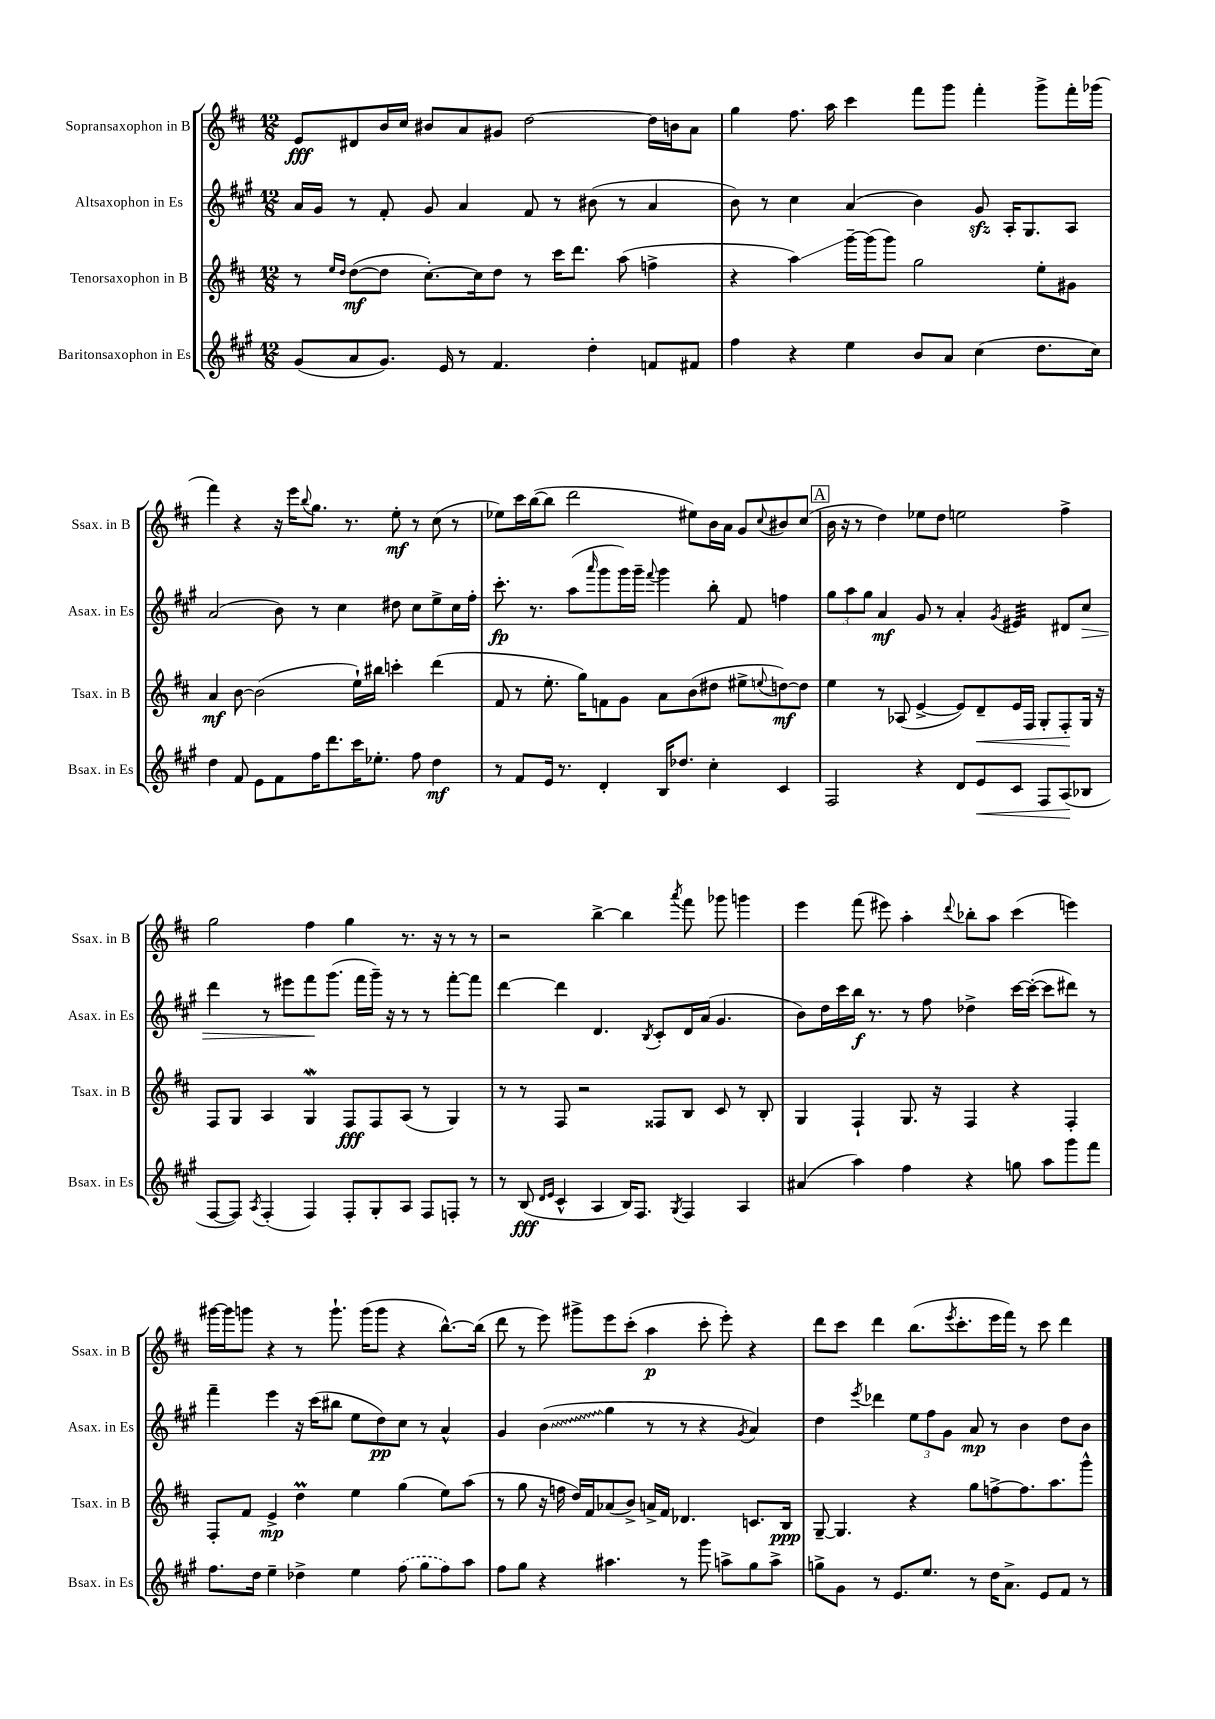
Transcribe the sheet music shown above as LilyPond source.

<<
\new StaffGroup <<
\new Staff = "s0" \with { instrumentName = "Sopransaxophon in B" shortInstrumentName = "Ssax. in B" } {
    \clef treble \key d \major \numericTimeSignature \time 12/8
    e'8\fff dis'8 b'16 cis''16 bis'8 a'8 gis'8 d''2~ d''16 b'16 a'8 |
    g''4 fis''8. a''16 cis'''4 fis'''8 g'''8 fis'''4-. g'''8-> fis'''16-. ges'''16( |
    fis'''4) r4 r16 e'''16 \appoggiatura { b''8 } g''8. r8. e''8-.\mf r8 cis''8( r8 |
    ees''8) cis'''16 b''16~( b''8 d'''2 eis''8) b'16 a'16 g'8 \appoggiatura { cis''8 } bis'8 cis''8( |
    \mark \markup { \box "A" } b'16 r16 r8 d''4) ees''8 d''8 e''2 fis''4-> |
    g''2 fis''4 g''4 r8. r16 r8 r8 |
    r2 b''4~-> b''4 \acciaccatura { a'''8 } fis'''8 ges'''8 g'''4 |
    e'''4 fis'''8( eis'''8) a''4-. \appoggiatura { d'''8 } bes''8-. a''8 cis'''4( e'''4) |
    gis'''16~ gis'''16 g'''8 r4 r8 g'''8.-! g'''16( g'''8 r4 b''8.~-^) b''16( |
    d'''8 r8 e'''8) gis'''8-> e'''8 cis'''8-.( a''4\p cis'''8-. e'''8-.) r4 |
    d'''8 cis'''8 d'''4 b''8.( \acciaccatura { e'''8 } cis'''8.-. e'''16 fis'''16) r8 cis'''8 d'''4 \bar "|." |
}
\new Staff = "s1" \with { instrumentName = "Altsaxophon in Es" shortInstrumentName = "Asax. in Es" } {
    \clef treble \key a \major \numericTimeSignature \time 12/8
    a'16 gis'16 r8 fis'8-. gis'8 a'4 fis'8 r8 bis'8( r8 a'4 |
    b'8) r8 cis''4 a'4( b'4) gis'8\sfz a16-. gis8. a8 |
    a'2( b'8) r8 cis''4 dis''8 cis''8 e''8-> cis''16 fis''16-. |
    cis'''8.-.\fp r8. a''8( \grace { a'''16 } gis'''8 gis'''16) gis'''16-- \appoggiatura { fis'''8 } gis'''4 b''8-. fis'8 f''4 |
    \mark \markup { \box "A" } \tuplet 3/2 { gis''8 a''8 gis''8 } a'4\mf gis'8 r8 a'4-. \acciaccatura { gis'8 } eis'4:32 dis'8 cis''8\> |
    d'''4 r8 eis'''8 fis'''8\! gis'''8.( fis'''16 gis'''16--) r16 r8 r8 fis'''8~-. fis'''8 |
    d'''4~ d'''4 d'4. \acciaccatura { b8 } cis'8-. d'16 a'16( gis'4. |
    b'8) d''16 cis'''16 b''16\f r8. r8 fis''8 des''4-> cis'''16~ cis'''16~-.( cis'''8 dis'''8) r8 |
    fis'''4-- e'''4 r16 cis'''16( bis''8 e''8 d''8\pp) cis''8 r8 a'4-^ |
    gis'4 \once \override Glissando.style = #'zigzag b'4\glissando( gis''4 r8 r8 r4 \acciaccatura { gis'8 } a'4) |
    d''4 \acciaccatura { e'''8 } des'''4 \tuplet 3/2 { e''8 fis''8 gis'8 } a'8\mp r8 b'4 d''8 b'8 \bar "|." |
}
\new Staff = "s2" \with { instrumentName = "Tenorsaxophon in B" shortInstrumentName = "Tsax. in B" } {
    \clef treble \key d \major \numericTimeSignature \time 12/8
    r8 \grace { e''16 d''16 } d''8~\mf( d''8 cis''8.~-.) cis''16 d''8 r8 cis'''16 d'''8. a''8( f''4-> |
    r4 a''4\glissando) g'''16~-- g'''16( g'''8) g''2 e''8-. gis'8 |
    a'4\mf b'8~ b'2( e''16-!) bis''16 c'''4-. d'''4( |
    fis'8 r8 e''8.-. g''16) f'8 g'8 a'8 b'8( dis''8 eis''8-> \appoggiatura { e''8 } d''8~\mf) d''8 |
    \mark \markup { \box "A" } e''4 r8 aes8( e'4~-> e'8) d'8--\< e'16 fis16 g8-. fis8-.\! g16 r16 |
    fis8 g8 a4 g4\mordent fis8\fff fis8 a8( r8 g4) |
    r8 r8 fis8 r2 fisis8 b8 cis'8 r8 b8-. |
    g4 fis4-! g8. r16 fis4 r4 fis4-. |
    fis8-. fis'8 e'4->\mp d''4\prall e''4 g''4( e''8) a''8( |
    r8 g''8 r16 f''16 d''16) fis'16 aes'8( b'8->) a'16-> fis'16 des'4. c'8. b16\ppp |
    g8~-- g4. r4 g''8 f''8~-> f''8. a''8. g'''8-^ \bar "|." |
}
\new Staff = "s3" \with { instrumentName = "Baritonsaxophon in Es" shortInstrumentName = "Bsax. in Es" } {
    \clef treble \key a \major \numericTimeSignature \time 12/8
    gis'8( a'8 gis'8.) e'16 r8 fis'4. d''4-. f'8 fis'8 |
    fis''4 r4 e''4 b'8 a'8 cis''4( d''8. cis''16) |
    d''4 fis'8 e'8 fis'8 fis''16 d'''8. cis'''16 ees''8.-. fis''8 d''4\mf |
    r8 fis'8 e'16 r8. d'4-. b16 des''8. cis''4-. cis'4 |
    \mark \markup { \box "A" } fis2 r4 d'8 e'8\< cis'8 fis8 a8\!( bes8 |
    fis8~ fis8) \acciaccatura { a8 } fis4-.( fis4) fis8-. gis8-. a8 fis8 f8-. r8 |
    r8 b8\fff( \grace { d'16 e'16 } cis'4-^ a4 b16) fis8. \acciaccatura { gis8 } fis4 a4 |
    ais'4( a''4) fis''4 r4 g''8 a''8 gis'''8 fis'''8 |
    fis''8. d''16 e''4-- des''4-> e''4 \once \slurDashed fis''8( gis''8 fis''8) a''8 |
    fis''8 gis''8 r4 ais''4. r8 gis'''8 a''8-> gis''8 a''8-> |
    g''8-> gis'8 r8 e'8. e''8. r8 d''16 a'8.-> e'8 fis'8 r8 \bar "|." |
}
>>
>>
\layout { \context { \Score \remove "Bar_number_engraver" } }
